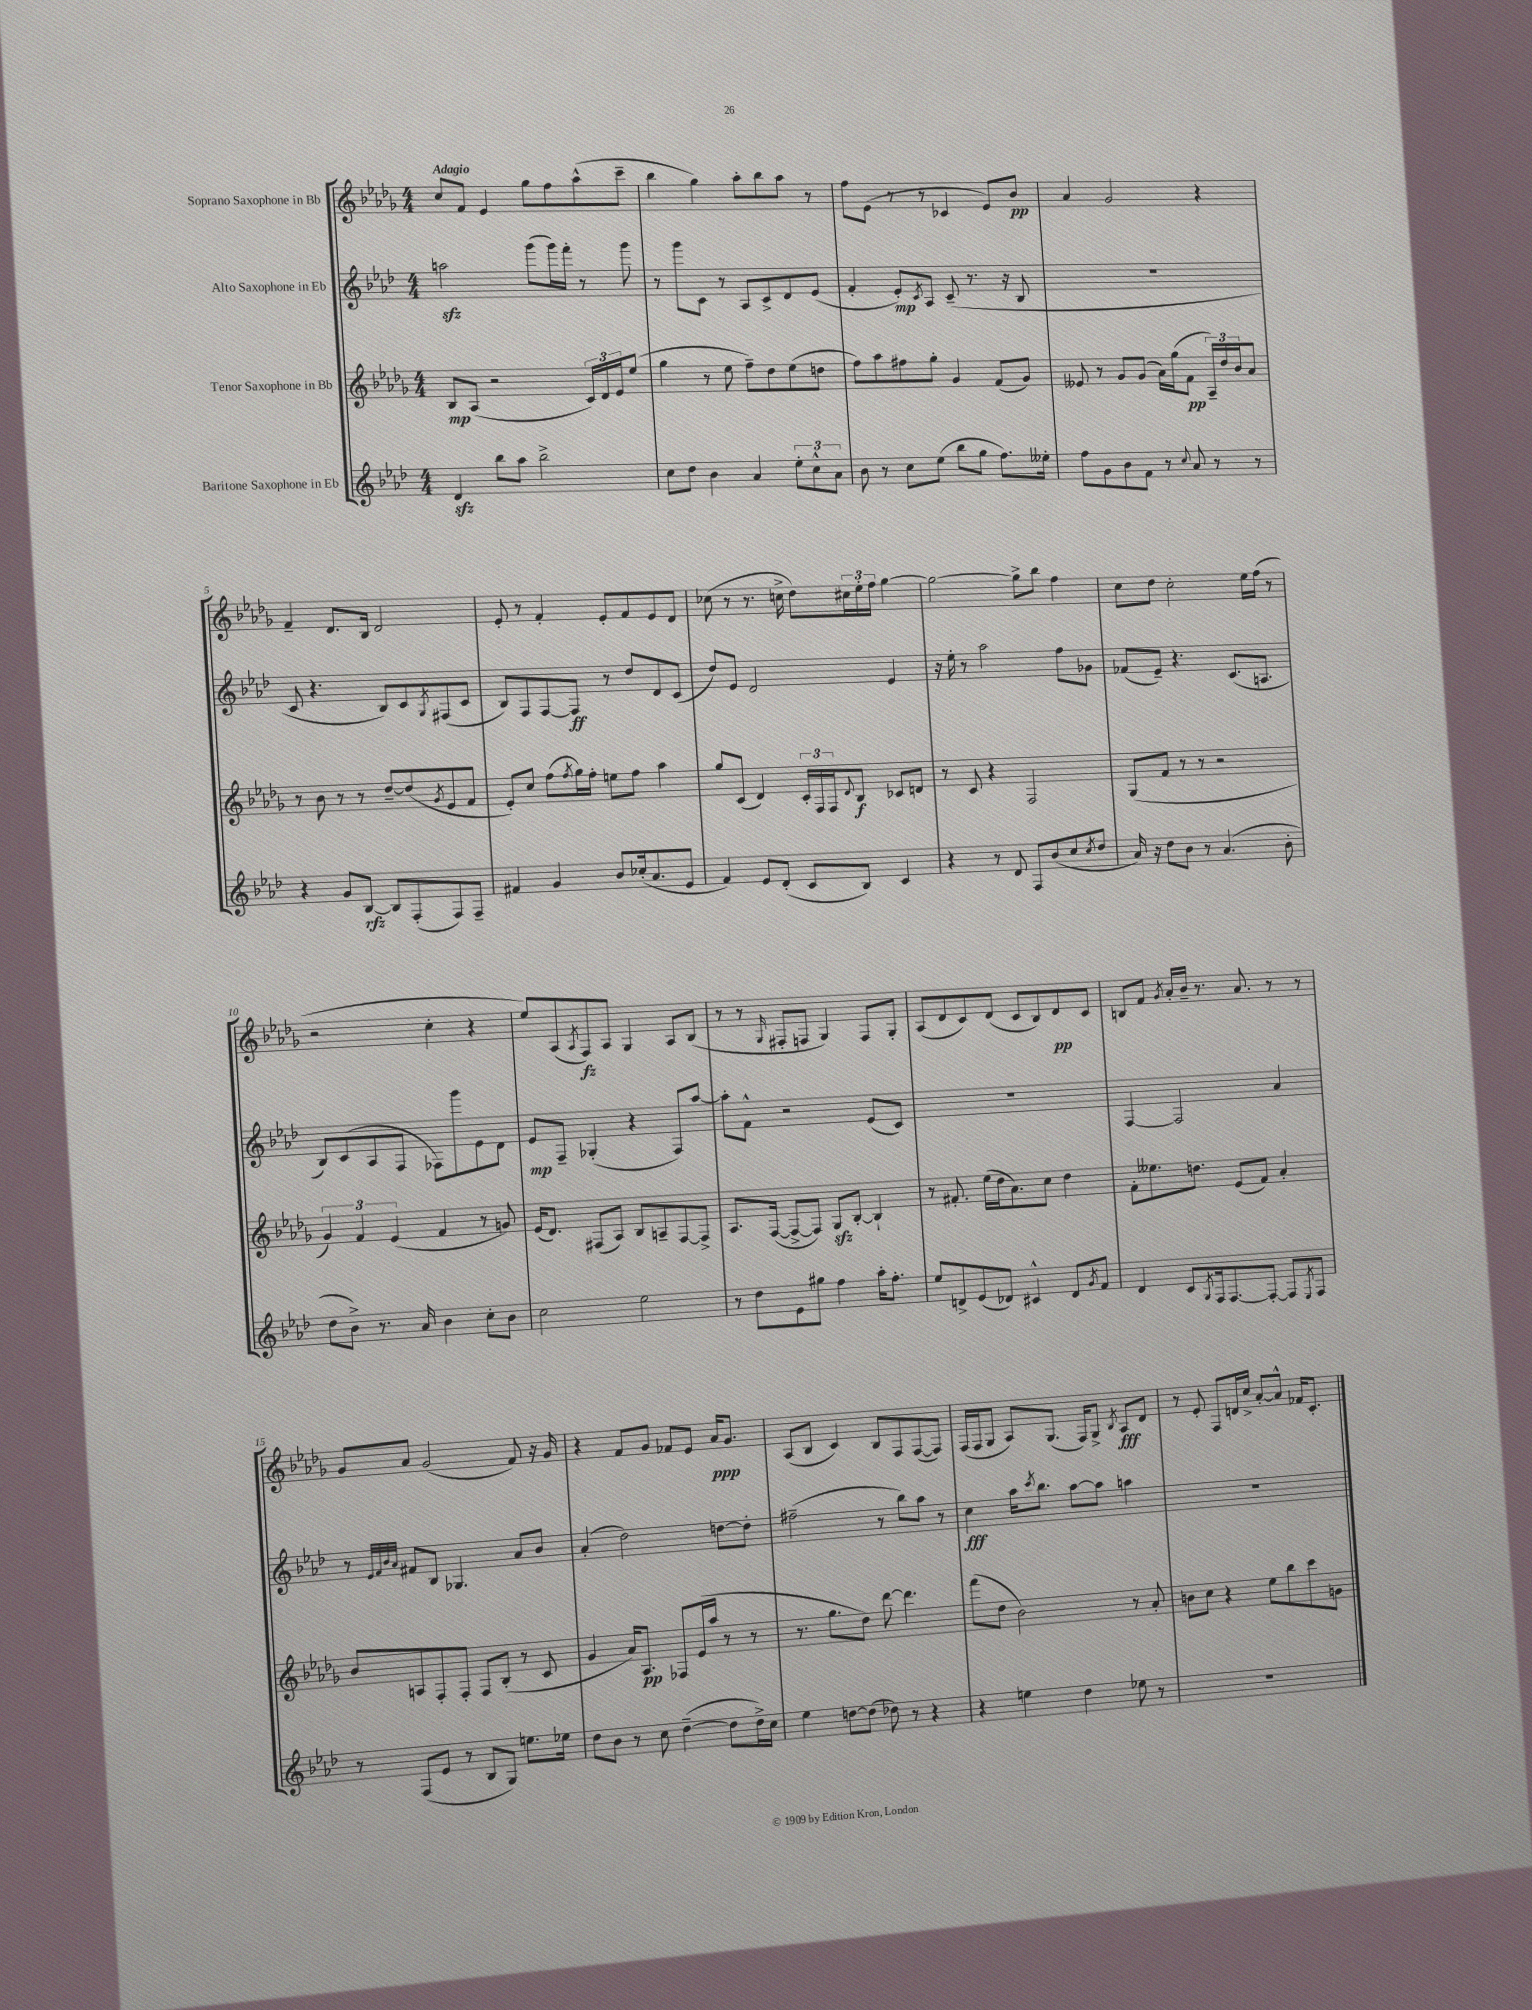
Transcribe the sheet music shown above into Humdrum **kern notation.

**kern	**kern	**kern	**kern
*staff4	*staff3	*staff2	*staff1
*clefG2	*clefG2	*clefG2	*clefG2
*k[b-e-a-d-]	*k[b-e-a-d-g-]	*k[b-e-a-d-]	*k[b-e-a-d-g-]
*M4/4	*M4/4	*M4/4	*M4/4
4d-	8B-	2aa	8cc
.	(8A-	.	8f
8bb-	2r	.	4e-
8aa-	.	.	.
2bb-^	.	(8ggg	8gg-
.	.	16ggg)	8ff
.	.	16fff'	.
.	24c)	8r	(8aa-^^
.	24d-	.	.
.	24e-	.	.
.	(8ee-	8ggg	8ccc~
=	=	=	=
8cc	4gg-	8r	4bb-
8dd-	.	8ggg	.
4b-	8r	8c	4gg-)
.	8ee-	8r	.
4a-	8ff~)	8A-	8aa-'
.	8dd-	8c^	8bb-
12ee-'	(8ee-	8d-	8aa-
12cc^^	.	.	.
.	8dd	(8e-	8r
12a-	.	.	.
=	=	=	=
8b-	8ff)	4f'	8ff
8r	8aa-	.	(8e-
8cc	8ff#	8e-')	8r
.	.	8qc	.
(8ee-	8gg-'	8A-	8r
8bb-	4g-	(8c~	4c-
8gg	.	8.r	.
8.ff)	(8f	.	8e-)
.	.	16r	.
.	8g-)	8B-	8b-
16ee--'	.	.	.
=	=	=	=
8ff	8e--	1r	4a-
8g	8r	.	.
8b-	8g-	.	2g-
8f	(8g-	.	.
8r	16a-)	.	.
.	(16gg-	.	.
8qqcc	.	.	.
8a-	8f	.	.
8r	24A-~)	.	4r
.	24dd-	.	.
.	24b-	.	.
8r	8a-	.	.
=	=	=	=
4r	8r	8c	4f~
.	8b-	4.r	.
8g	8r	.	8.d-
[8B-	8r	.	.
.	.	.	16B-
8B-]	[8dd-~	8B-)	2d-
(8F'	(8dd-]	8c	.
.	8qg-	8qG	.
8F)	8e-	(8F#	.
8F~	8f	8c	.
=	=	=	=
4f#	8e-')	8B-)	8e-'
.	8cc	8F	8r
4g	(8ff	[8F	4f'
.	8qff	.	.
.	16gg-)	8F]	.
.	16ff'	.	.
8b-	8ee	8r	8e-'
(16cc-'	8ff	8dd-	8f
8.a-	.	.	.
.	4aa-	8d-	8e-
8e-	.	(8c	8d-
=	=	=	=
4f)	8gg-	8dd-)	(8cc-
.	(8c	8e-	8r
8e-	4d-)	2d-	8.r
(8d-'	.	.	.
.	.	.	16cc^
8c	24c'	.	8dd-)
.	24F	.	.
.	24F	.	.
.	8qqd-	.	.
8B-)	8B-	.	24cc#
.	.	.	24ee-'
.	.	.	24ff
4c	8c-	4e-	[4gg-
.	8d	.	.
=	=	=	=
4r	8r	16r	2gg-_
.	.	16ee-'	.
.	8c	8r	.
8r	4r	2aa-	.
8d-	.	.	.
8F	2F	.	8gg-^]
(8b-	.	.	8bb-
8cc	.	8ff	4ff
8qcc	.	.	.
8dd-	.	8g-	.
=	=	=	=
16a-)	(8G-	(8f-	8cc
16r	.	.	.
8dd-	8f	8e-~)	8dd-
8b-	8r	4.r	2cc'
8r	8r	.	.
(4.a-	2r	.	.
.	.	(8.c	.
.	.	.	16ee-
.	.	8.A	(16ff
8b-'	.	.	8r
=	=	=	=
8dd-	6g-)	8B-)	2r
8b-^)	.	(8c	.
.	6f	.	.
8.r	.	8A-	.
.	(6e-	.	.
.	.	8F	.
16a-	.	.	.
4b-	4f	8F-)	4cc'
.	.	8ggg	.
8cc'	8r	8e-	4r
8b-	8g)	8d-	.
=	=	=	=
2cc	(16e-	8e-	8ee-)
.	8.d-)	.	.
.	.	8F~	(8A-
.	.	.	8qA-
.	(8F#	(4G-'	8F)
.	8A-)	.	8A-
2ee-	8B-	4r	4G-
.	8A~	.	.
.	[8F#	8F)	8A-
.	8F#^]	[8aa-	(8B-
=	=	=	=
8r	8.A-	8aa-']	8r
8dd-	.	8f^^	8r
.	([16F	.	.
.	.	.	16qqG-
8e-	8F^_	2r	8F#'
8gg#	8F])	.	8F
4ff	8G-	.	4G-)
.	[8B-'	.	.
16aa-'	4B-`]	(8e-	8F
8.ff'	.	.	.
.	.	8c)	8G-'
=	=	=	=
8ee-	8r	1r	(8A-
8d^	8.f#'	.	8d-
(8e-	.	.	8c)
.	(16ee-	.	.
8d-)	16dd-	.	(8d-
.	8.a-)	.	.
4c#^^	.	.	8c
.	8cc	.	8B-)
8d-	4dd-	.	8d-
8qg	.	.	.
8f	.	.	8c
=	=	=	=
4d-	8f'	[4F	8B
.	8.ee--	.	8f
.	.	.	8qg-
8c	.	2F]	16a-'
.	8.dd	.	16b-~
8qG	.	.	.
16F	.	.	8.r
[8.F	.	.	.
.	(8e-	.	.
.	.	.	8.a-
8F'_	8f)	.	.
8F]	4a-'	4a-	8r
8qE-	.	.	.
8F	.	.	8r
=	=	=	=
8r	8b-	8r	8g-
.	.	32qqe-	.
.	.	32qqf	.
.	.	32qqb-	.
.	.	32qqa-	.
(8F	8A	8f#	8a-
8e-	8F'	8B-	(2g-
8r	8F'	4.G-	.
8B-	8F	.	.
8G)	(8B-'	.	.
8.ee	8r	8a-	8f)
.	8c	8b-	16r
16ee-	.	.	16g-
=	=	=	=
8dd-	4g-	(4a-'	4r
8b-	.	.	.
8r	16a-)	2dd-)	8f
.	8.A-	.	.
8cc	.	.	8g-
([4dd-~	8F-	.	8f-
.	(16e-	.	8e-
.	16aa-	.	.
8dd-]	8r	[8dd	16a-
.	.	.	8.g-
16dd-^)	8r	8dd']	.
16cc	.	.	.
=	=	=	=
4ee-	8.r	(2ff#~	(8A-
.	.	.	8B-
.	8.gg-	.	.
[8dd	.	.	4c)
(8dd]	8dd-)	.	.
8dd-)	[8ddd-	8r	8B-
8r	4.ddd-]	8bb-)	8F
4r	.	8aa-	([8F
.	.	8r	8F])
=	=	=	=
4r	(8fff	4cc	(16F
.	.	.	16F
.	8dd-	.	8G-
4ee	2b-)	16aa-	8A-)
.	.	8qccc	.
.	.	8.bb-	.
.	.	.	(8.G-
4dd-	.	[8aa-	.
.	.	.	16F)
.	.	8aa-]	8G-^
.	.	.	8qB-
8ee-	8r	4aa	8A-
8r	8a-'	.	8d-
=	=	=	=
1r	8b	1r	8r
.	8cc	.	8e-'
.	4r	.	8F
.	.	.	16d
.	.	.	16cc^
.	8ee-	.	[8a-'
.	8bb-	.	8a-^^]
.	8ccc	.	16f-
.	.	.	8.c'
.	8g	.	.
==	==	==	==
*-	*-	*-	*-
